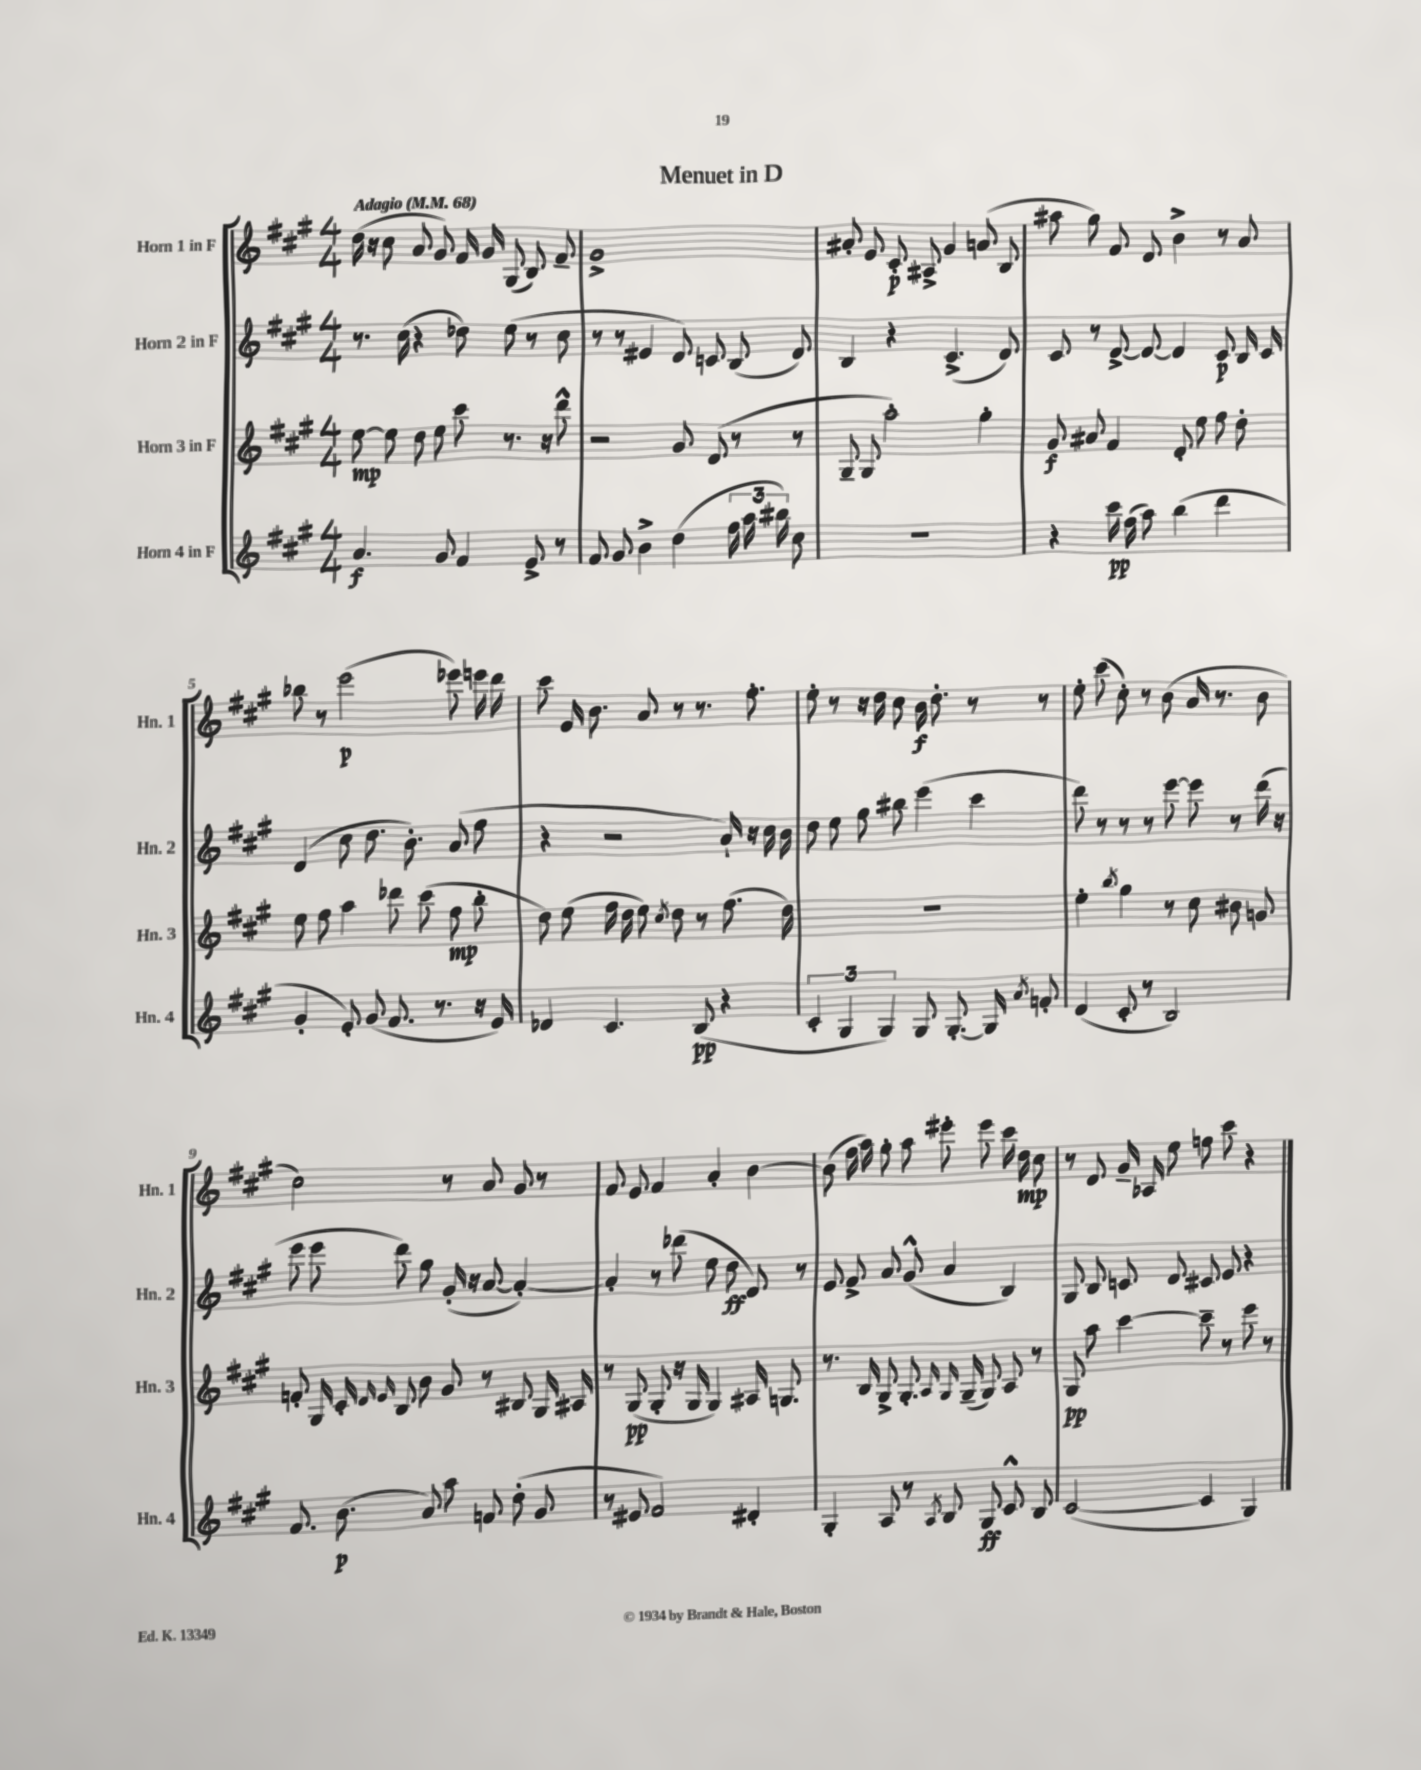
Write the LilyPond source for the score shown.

\header { title = "Menuet in D" }
<<
\new StaffGroup <<
\new Staff = "s0" \with { instrumentName = "Horn 1 in F" shortInstrumentName = "Hn. 1" } {
    \clef treble \key a \major \numericTimeSignature \time 4/4 \tempo "Adagio" 4 = 68
    \autoBeamOff d''16( r16 cis''8 a'8 gis'8) fis'16 gis'16 gis8( b8) fis'8-- |
    gis'1-> |
    ais'8-. e'8 cis'8-.\p ais8-> gis'4 a'8( b8 |
    ais''8 gis''8) fis'8 d'8 b'4-> r8 a'8 |
    bes''8 r8 e'''2\p( ees'''8) e'''16 d'''16 |
    cis'''8 e'16 b'8. a'8 r8 r8. fis''8.-. |
    e''8-. r8 r16 d''16 cis''8 b'16\f d''8.-. r8 r8 |
    e''8-. cis'''8( cis''8-.) r8 b'8( a'16 r8. b'8 |
    cis''2) r8 a'8 gis'8 r8 |
    fis'8 e'8 fis'4 a'4-. b'4~ |
    b'8( fis''16 a''16) gis''8-. a''8 eis'''8-. eis'''8 cis'''16 d''16\mp cis''8 |
    r8 d'8 gis'16-- aes16 e''8 f''8 cis'''8 r4 \bar "|." |
}
\new Staff = "s1" \with { instrumentName = "Horn 2 in F" shortInstrumentName = "Hn. 2" } {
    \clef treble \key a \major \numericTimeSignature \time 4/4
    \autoBeamOff r8. cis''16( r4 des''8) e''8( r8 cis''8 |
    r8 r8 eis'4 d'8) c'8 b8( d'8) |
    b4 r4 cis'4.->( d'8) |
    cis'8 r8 d'8~-> d'8~ d'4 cis'8\p b16 cis'16 |
    d'4( cis''8 d''8. b'8.-.) a'8( fis''8 |
    r4 r2 a'16-!) r16 cis''16 b'16 |
    d''8 e''8 gis''8 bis''8 e'''4( cis'''4 |
    d'''8) r8 r8 r8 e'''8~ e'''8 r8 d'''16( r16 |
    e'''8 e'''8 d'''8) gis''8 gis'16-.( r16 a'8~ a'4~-.) |
    a'4-. r8 des'''8( e''8 d''8\ff d'8) r8 |
    e'8 fis'8-> a'8 gis'8-^( a'4 b4) |
    gis8 b8 c'8 d'8 cis'8 e'8 r4 \bar "|." |
}
\new Staff = "s2" \with { instrumentName = "Horn 3 in F" shortInstrumentName = "Hn. 3" } {
    \clef treble \key a \major \numericTimeSignature \time 4/4
    \autoBeamOff e''8~\mp e''8 d''8 e''8 cis'''8 r8. r16 d'''8-^ |
    r2 gis'8 d'8( r8 r8 |
    gis8-- gis8 a''2-.) gis''4-. |
    gis'8\f ais'8 fis'4 d'8-. e''8 fis''8 d''8-. |
    e''8 fis''8 a''4 des'''8 cis'''8( fis''8\mp b''8-. |
    d''8) e''8( fis''16 d''16 e''8) \acciaccatura { cis''8 } d''8 r8 fis''8.( d''16) |
    R1 |
    e''4-. \acciaccatura { b''8 } gis''4 r8 cis''8 bis'8 g'8 |
    f'8-. gis16 cis'16-. \grace { d'16 e'16 } b8 b'8 gis'8 r8 bis8 gis16 ais16 |
    r8 gis8\pp( gis8-. r16 gis16 gis4) ais16 g8. |
    r8. b16 gis8-> gis8.-. \grace { a16 gis16 } gis16--( gis8) a8 r8 |
    gis8\pp a''8 cis'''4~ cis'''8-- r8 e'''8 r8 \bar "|." |
}
\new Staff = "s3" \with { instrumentName = "Horn 4 in F" shortInstrumentName = "Hn. 4" } {
    \clef treble \key a \major \numericTimeSignature \time 4/4
    \autoBeamOff a'4.\f gis'8 fis'4 e'8-> r8 |
    fis'8 gis'8 b'4-> d''4( \tuplet 3/2 { fis''16 a''16 bis''16) } cis''8 |
    R1 |
    r4 cis'''16\pp fis''16( a''8) b''4( d'''4 |
    gis'4-. e'8-.) gis'8( fis'8. r8. r16 e'16) |
    des'4 cis'4. b8\pp( r4 |
    \tuplet 3/2 { cis'4-. gis4 gis4) } gis8 gis8.~-. gis16 \acciaccatura { a'8 } f'8-. |
    d'4( cis'8-. r8 b2) |
    fis'8. b'8.\p( a'8) a''8 f'8 d''8-.( gis'8 |
    r8 eis'8 fis'2) dis'4-. |
    gis4-. a8 r8 \acciaccatura { a8 } b8 gis8\ff cis'8-^ b8 |
    cis'2~( cis'4 gis4) \bar "|." |
}
>>
>>
